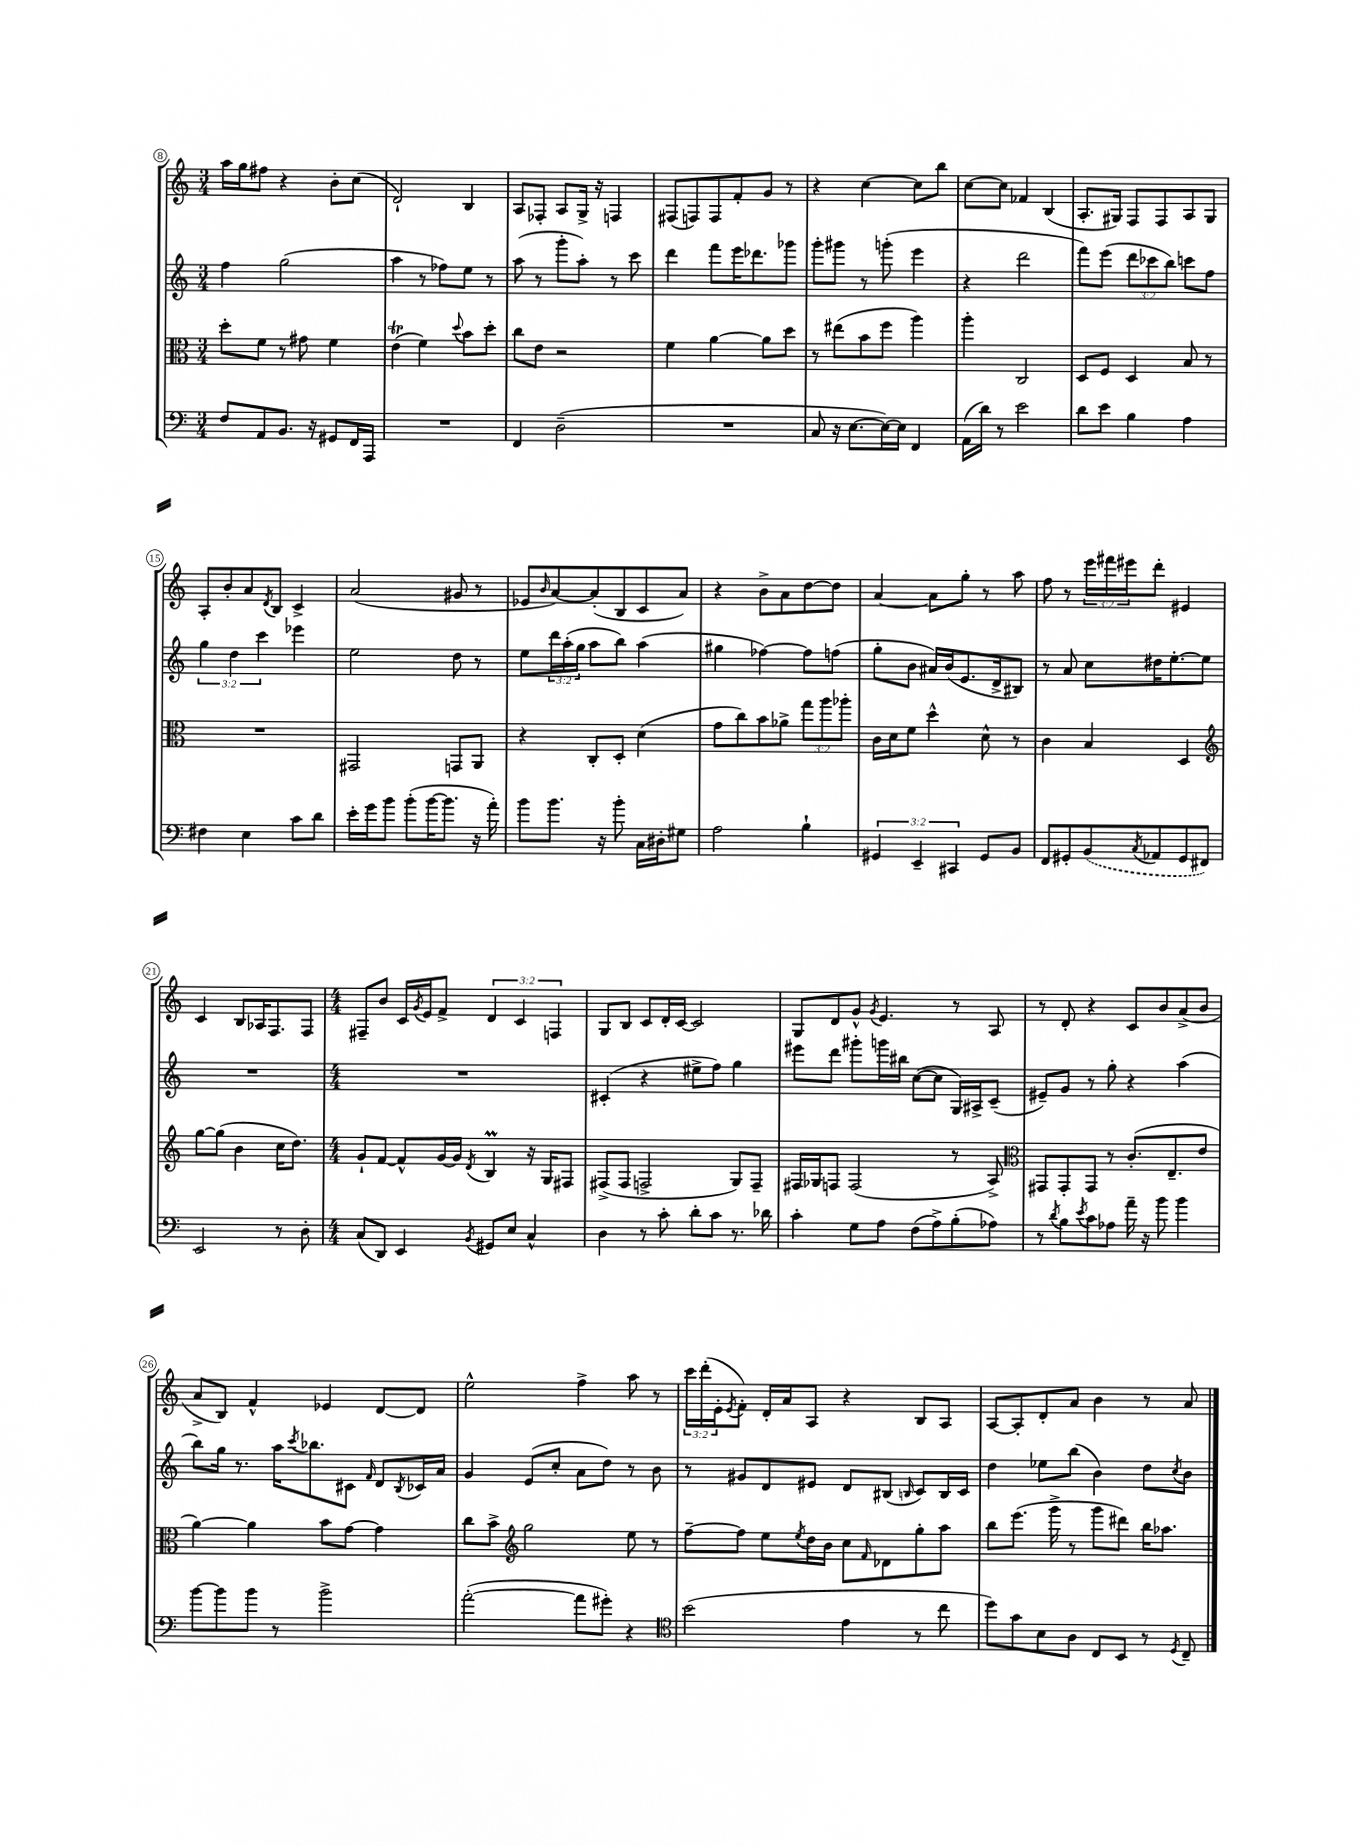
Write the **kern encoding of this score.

**kern	**kern	**kern	**kern
*part4	*part3	*part2	*part1
*staff4	*staff3	*staff2	*staff1
*clefF4	*clefC3	*clefG2	*clefG2
*k[]	*k[]	*k[]	*k[]
*M3/4	*M3/4	*M3/4	*M3/4
=8	=8	=8	=8
8F/L	8dd'\L	4ff\	16aa\LL
.	.	.	16gg\J
8AA/	8f\J	.	8ff#X\J
8.BB/J	8r	(2gg\	4r
.	8g#X\	.	.
16r	.	.	.
8GG#X/L	4f\	.	8b'\L
16FF/L	.	.	(8cc\J
16AAA/JJ	.	.	.
=9	=9	=9	=9
2.r	(4et\	4aa\	2d`/)
.	4f\)	8r	.
.	.	8ff-X\L)	.
.	8qqdd/	.	.
.	8b\L	8ee\J	4B/
.	8dd'\J	8r	.
=10	=10	=10	=10
4FF/	8cc\L	(8aa\	8A/L
.	8e\J	8r	8F-X'/J
(2D~\	2r	8ggg'\L	8A/L
.	.	8aa'\J)	16G^/Jk
.	.	.	16r
.	.	8r	4Fn/
.	.	8ccc\	.
=11	=11	=11	=11
2.r	4f\	4ddd\	(8F#X/L
.	.	.	8Fn/)
.	[4a\	8fff\L	8F/
.	.	16eee\K	8f'/
.	.	8.ddd-X\	.
.	8a\L]	.	8g/J
.	8dd\J	8ggg-X\J	8r
=12	=12	=12	=12
8C/	8r	8ggg'\L	4r
16r	(8ee#X\L	8ggg#X\J	.
[8.E\L	.	.	.
.	8b\	8r	[4cc\
16E\L_)	8ff\J	(8gggn'\	.
16E\JJ]	.	.	.
4FF/	4aa\)	4eee\	8cc\L]
.	.	.	8bb\J
=13	=13	=13	=13
(16AA\LL	4aa'\	4r	[8cc\L
16d\JJ)	.	.	.
8r	.	.	8cc\J]
2e\	2C/	2ddd\	4f-X/
.	.	.	(4B/
=14	=14	=14	=14
8d\L	8D/L	8fff\L)	8.A'/L
8e\J	8F/J	(8eee\J	.
.	.	.	16G#X/Jk)
4B\	4D/	12ddd\L	8F/L
.	.	12ccc-X\	.
.	.	.	8F/
.	.	12bb\J)	.
4A\	8B/	8cccn\L	8A/
.	8r	8ff\J	8G#/J
!!LO:LB:g=z
=15	=15	=15	=15
4F#X\	2.r	6gg\	8A'/L
.	.	.	8b'/
.	.	6dd\	.
4E\	.	.	8a/
.	.	6ccc\	.
.	.	.	8qd/
.	.	.	8B/J
8c\L	.	4eee-X\	4c^/
8d\J	.	.	.
=16	=16	=16	=16
16e'\LL	2GG#X/	2ee\	(2a/
16g\J	.	.	.
8b\J	.	.	.
(8b'\L	.	.	.
[16b\K	.	.	.
8.b\J]	.	.	.
.	8GGn/L	8dd\	8g#X/
16r	8AA/J	8r	8r
16a'\)	.	.	.
=17	=17	=17	=17
8b\L	4r	8ee\L	8e-X/L
.	.	.	16qqb/
8.b\J	.	24ddd\L	[8a/)
.	.	(24aa'\	.
.	.	24gg\JJ	.
.	8C'/L	8aa\L	(8a'/]
16r	.	.	.
8b'\	8D'/J	8bb\J)	8B/
16C\LL	(4d\	(4aa\	8c/
16D#X'\J	.	.	.
8G#X\J	.	.	8a/J)
=18	=18	=18	=18
2A\	8g\L	4gg#X\	4r
.	8cc\)	.	.
.	8b\	[4ff-X\)	8b^\L
.	8a-X^\J	.	8a\
4B`\	12gg\L	8ff-\L]	[8dd\
.	12aa\	.	.
.	.	(8ffn\J	8dd\J]
.	12aa-X'\J	.	.
=19	=19	=19	=19
6GG#X/	16c\LL	8gg'\L	[4a/
.	16d\J	.	.
.	8f\J	8b\J	.
6EE~/	.	.	.
.	4dd^^\	16a#X/LL)	8a\L]
.	.	(16b/J	.
6CC#X/	.	.	.
.	.	8.e/	8gg'\J
8GG#/L	8d^^\	.	8r
.	.	16d^/k	.
8BB/J	8r	8B#X/J)	8aa\
=20	=20	=20	=20
8FF/L	4c\	8r	8ff\
8GG#X'/	.	8a/	8r
(8BB/	4B/	8cc\L	24eee\LL
.	.	.	24fff#X\
.	.	.	24eee#X\J
8qC/	.	.	.
8AA-X/	.	16dd#X\K	8ddd'\J
.	.	[8.ee'\	.
8GG#/	4D/	.	4e#X/
8FF#X/J)	.	8ee\J]	.
!!LO:LB:g=z
=21	=21	=21	=21
*	*clefG2	*	*
2EE/	[8gg\L	2.r	4c/
.	(8gg\J]	.	.
.	4b\	.	8B/L
.	.	.	16A-X/K
.	.	.	8.F/
8r	16cc\KL	.	.
.	8.dd\J)	.	.
8D'\	.	.	8F/J
=22	=22	=22	=22
*M4/4	*M4/4	*M4/4	*M4/4
(8C/L	8g`/L	1r	8F#X~/L
8DD/J)	[8f/J	.	8b/J
4EE/	8f^^/L]	.	16c/LL
.	.	.	8qg/
.	.	.	16e/J
.	[16g/L	.	8f^/J
.	16g/JJ]	.	.
8qBB/	8qd/	.	.
8GG#X/L	4Bm/	.	6d/
8E/J	.	.	.
.	.	.	6c/
4C^^/	16r	.	.
.	16G/KL	.	.
.	.	.	6Fn/
.	8F#X/J	.	.
=23	=23	=23	=23
4D\	(8F#X^/L	(4c#X'/	8G/L
.	8F#/J	.	8B/J
8r	2Fn^/	4r	8c/L
8c'\	.	.	16d'/L
.	.	.	[16c/JJ
8d'\L	.	8ee#X^\L	2c/]
8c\J	.	8ff\J)	.
8.r	8G/L)	4gg\	.
.	8F~/J	.	.
16d-X\	.	.	.
=24	=24	=24	=24
4c'\	16F#X/LL	8eee#X\L	8G/L
.	16G-X/J	.	.
.	8Fn/J	8ddd\J	8d/
8G\L	(2F/	8ggg#X'\L	8g^^/J
.	.	.	8qg/
8A\J	.	16gggn\L	4.e/
.	.	16bb#X\JJ	.
(8F\L	.	([8cc\L	.
8A^\)	.	8cc\J]	.
(8B'\	8r	16G/LL)	8r
.	.	16A#X^/J	.
8A-X\J)	8A^/)	(8c~/J	8A/
=25	=25	=25	=25
*	*clefC3	*	*
8r	8GG#X/L	8e#X~/L)	8r
8qd/	.	.	.
8B\L	8GG#'/	8g/J	8d'/
8qe/	.	.	.
8c\	8GG#/J	8r	4r
8A-X\J	8r	8gg'\	.
16a~\	(8.c'/L	4r	8c/L
16r	.	.	.
8b\	.	.	8b/
.	8.E~/	.	.
4b\	.	(4aa\	(8a^/
.	8e/J	.	8b/J
!!LO:LB:g=z
=26	=26	=26	=26
[8b\L	[4a\)	8bb\L)	8a^/L
8b\]	.	16gg\Jk	8B/J)
.	.	8.r	.
8b\J	4a\]	.	4f^^/
8r	.	16aa\KL	.
.	.	8qccc/	.
.	.	8.bb-X\	.
2b^\	8b\L	.	4e-X/
.	[8g\J	8c#X\J	.
.	.	16qqf/	.
.	4g\]	8d/L	[8d/L
.	.	8qB/	.
.	.	16c-X/L	8d/J]
.	.	16a/JJ	.
=27	=27	=27	=27
([2a'\	8cc\L	4g/	2ee^^\
.	8b^\J	.	.
*	*clefG2	*	*
.	2gg\	(8e/L	.
.	.	8cc'/J	.
8a\L]	.	8a\L	4ff^\
8g#X'\J)	.	8dd\J)	.
4r	8ee\	8r	8aa\
.	8r	8b\	8r
=28	=28	=28	=28
*clefC4	*	*	*
(2b\	[8ff~\L	8r	24ccc\LL
.	.	.	(24ddd'\
.	.	.	24e'\J
.	.	.	8qe/
.	8ff\J]	8g#X/L	8f'\J)
.	8ee\L	8d/	16d'/LL
.	.	.	16a/J
.	8qee/	.	.
.	16dd\L	8e#X/J	8A/J
.	16b\JJ	.	.
4e\	8cc\L	8d/L	4r
.	16qqf/	.	.
.	8d-X\	(8B#X/J	.
.	.	16qqBn/	.
8r	8gg'\	8c/L)	8B/L
8cc\	8aa\J	16B/L	8A/J
.	.	16c/JJ	.
=29	=29	=29	=29
8dd\L)	8bb\L	4dd\	[8A/L
8g\	(8.eee\J	.	8A'/]
8B\	.	8ee-X\L	8d'/
.	16ggg^\	.	.
8A\J	8r	(8bb\J	8a/J
8C/L	8ggg\L	4b\)	4b\
8BB/J	8ddd#X\J)	.	.
8r	16bb\KL	8dd\L	8r
.	8.aa-X\J	.	.
8qD/	.	8qcc/	.
8C~/	.	8b\J	8a/
==	==	==	==
*-	*-	*-	*-
